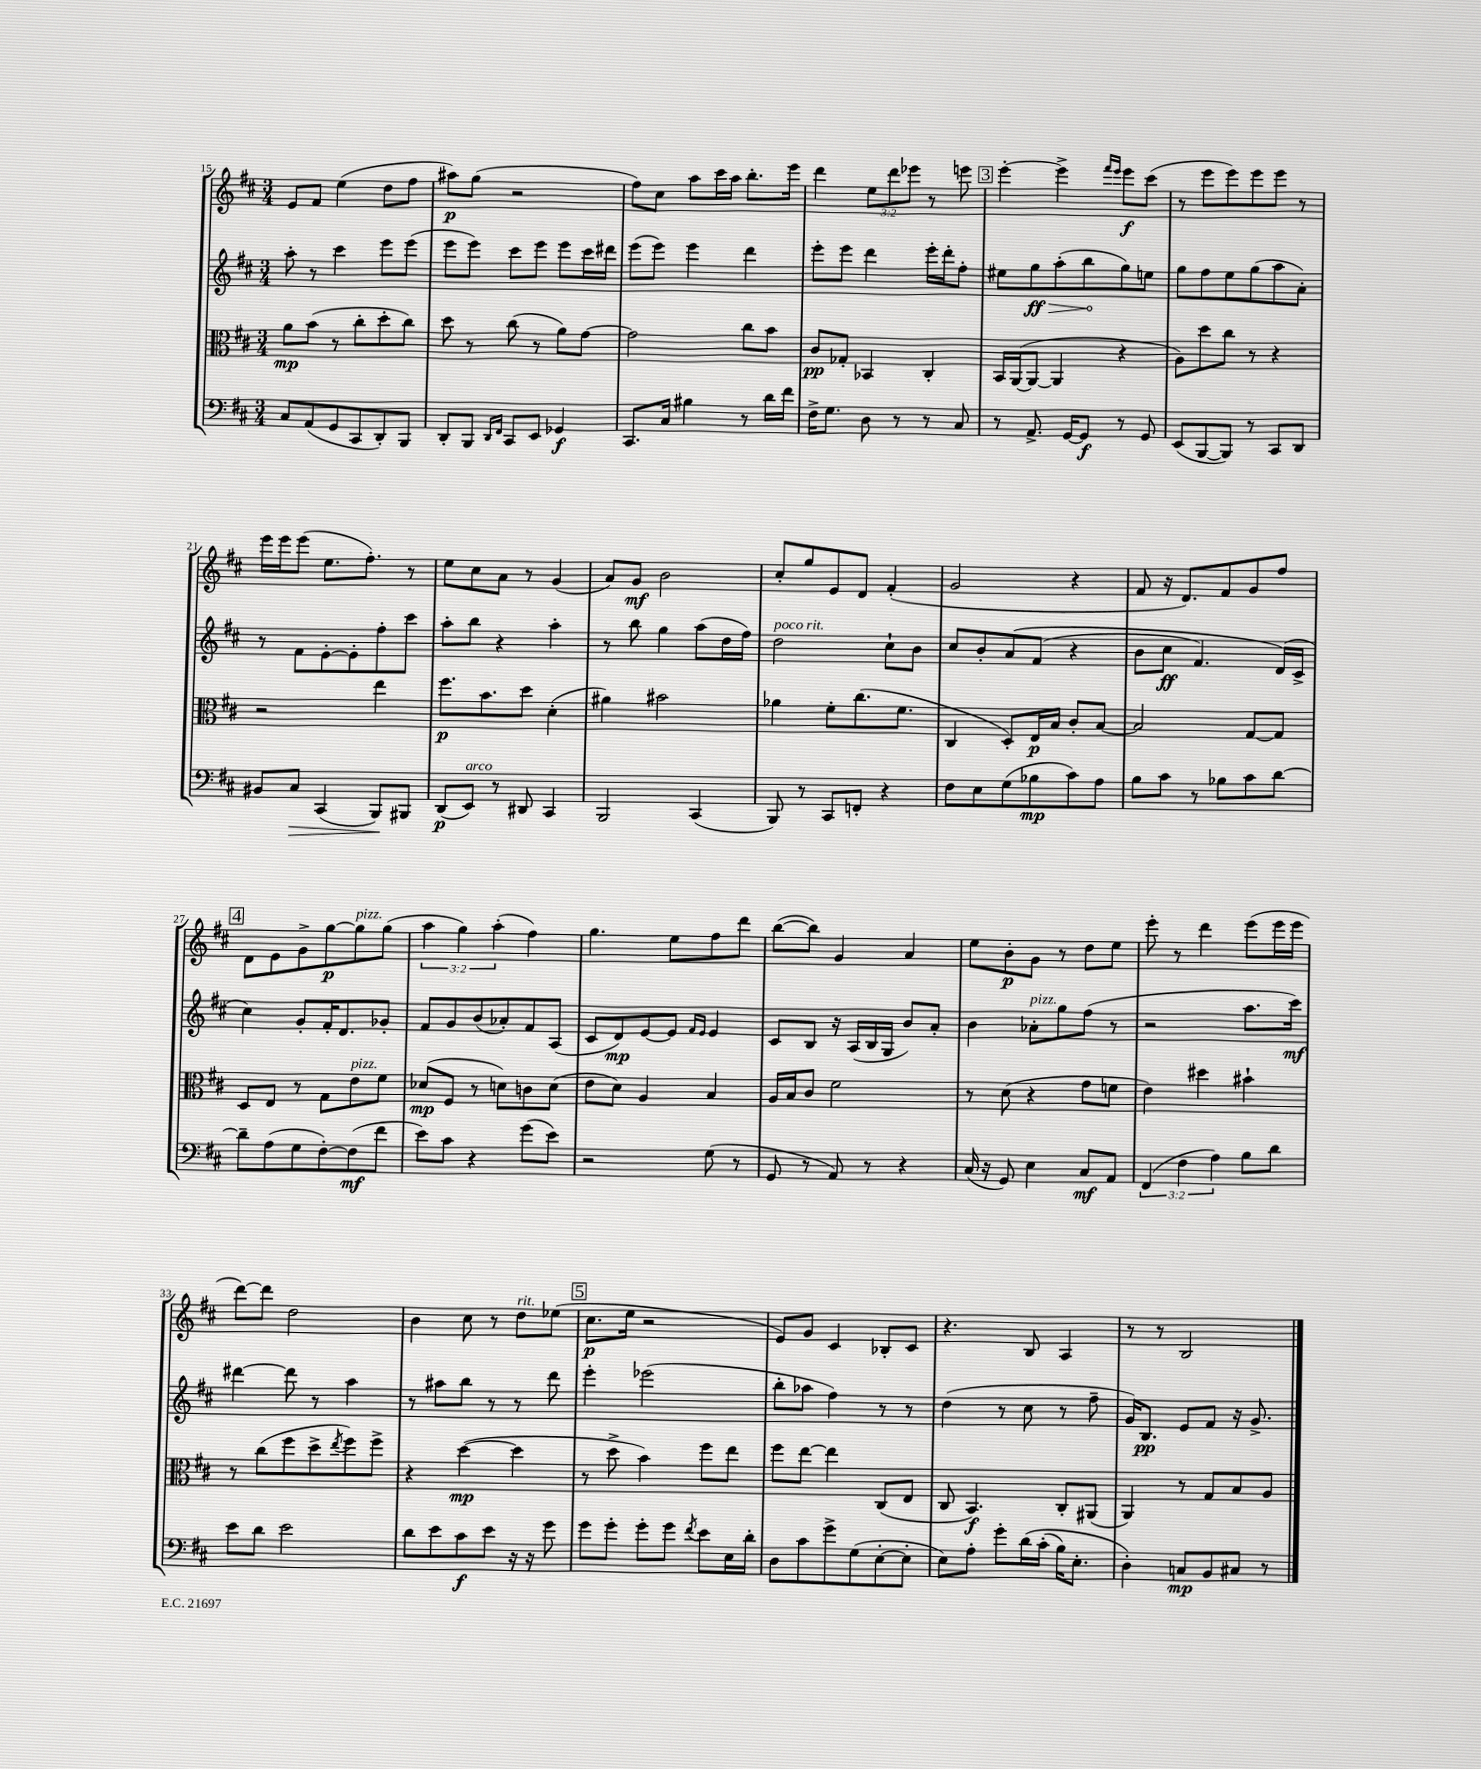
<<
\new StaffGroup <<
\new Staff = "s0" {
    \clef treble \key d \major \numericTimeSignature \time 3/4 \override Staff.TupletNumber.text = #tuplet-number::calc-fraction-text
    e'8 fis'8 e''4( d''8 fis''8 |
    ais''8\p) g''8( r2 |
    fis''8) cis''8 a''8 cis'''16 a''16 b''8.-. e'''16 |
    d'''4 \tuplet 3/2 { e''8 d'''8 ees'''8 } r8 e'''8 |
    \mark \markup { \box "3" } e'''4~-. e'''4-> \grace { fis'''16 e'''16 } e'''8\f cis'''8( |
    r8 e'''8 e'''8) e'''8 e'''8 r8 |
    e'''16 e'''16 e'''8( e''8. fis''8.-.) r8 |
    e''8 cis''8 a'8 r8 g'4( |
    a'8) g'8\mf b'2 |
    cis''8-. g''8 e'8 d'8 fis'4-.( |
    g'2 r4 |
    fis'8 r16 d'8.) fis'8 g'8 fis''8 |
    \mark \markup { \box "4" } d'8 e'8 g'8-> g''8~\p g''8^\markup { \italic "pizz." } g''8( |
    \tuplet 3/2 { a''4 g''4) a''4-.( } fis''4) |
    g''4. e''8 fis''8 d'''8 |
    b''8~( b''8) g'4 a'4 |
    e''8 b'8-.\p g'8 r8 d''8 e''8 |
    e'''8-. r8 d'''4 e'''8( e'''16 e'''16 |
    d'''8~) d'''8 d''2 |
    b'4 cis''8 r8 d''8^\markup { \italic "rit." } ees''8( |
    \mark \markup { \box "5" } cis''8.\p e''16 r2 |
    e'8) g'8 cis'4 bes8-. cis'8 |
    r4. b8 a4 |
    r8 r8 b2 \bar "|." |
}
\new Staff = "s1" {
    \clef treble \key d \major \numericTimeSignature \time 3/4
    a''8-. r8 cis'''4 e'''8 e'''8( |
    e'''8 e'''8) cis'''8 e'''8 e'''8 cis'''16 dis'''16 |
    e'''8( e'''8) e'''4 d'''4 |
    e'''8-. e'''8 d'''4 e'''16-. d'''16-. fis''8-. |
    \mark \markup { \box "3" } eis''8 \once \override Hairpin.circled-tip = ##t g''8\ff\> a''8-.( b''8\! g''8) e''8 |
    g''8 fis''8 e''8 g''8( a''8 a'8-.) |
    r8 fis'8 e'8~-. e'8-. fis''8-. cis'''8 |
    a''8-. b''8 r4 a''4-. |
    r8 b''8 g''4 a''8( d''16 fis''16) |
    d''2^\markup { \italic "poco rit." } cis''8-! b'8 |
    cis''8 b'8-. a'8\( fis'8( r4 |
    b'8 cis''8\ff fis'4.) d'16(\) cis'16-> |
    \mark \markup { \box "4" } cis''4) g'8-. fis'16-. d'8. ges'8-. |
    fis'8 g'8 b'8( aes'8-.) fis'8 a8( |
    cis'8 d'8\mp) e'8~ e'8 \grace { fis'16 e'16 } e'4 |
    cis'8 b8 r16 a16( b16 g16 b'8) a'8-. |
    b'4 aes'8-.^\markup { \italic "pizz." } g''8 fis''8( r8 |
    r2 a''8. cis'''16\mf) |
    dis'''4~ dis'''8 r8 a''4 |
    r8 ais''8 b''8 r8 r8 d'''8 |
    \mark \markup { \box "5" } e'''4-. ees'''2( |
    b''8-. aes''8 fis''4) r8 r8 |
    d''4( r8 cis''8 r8 fis''8-- |
    g'16) b8.\pp e'8 fis'8 r16 g'8.-> \bar "|." |
}
\new Staff = "s2" {
    \clef alto \key d \major \numericTimeSignature \time 3/4
    a'8\mp b'8( r8 cis''8-. d''8-. cis''8) |
    d''8 r8 cis''8( r8 a'8) g'8~ |
    g'2 cis''8 b'8 |
    cis'8\pp ges8-. bes,4 cis4-. |
    \mark \markup { \box "3" } b,16 a,16~( a,8~ a,4 r4 |
    a8) d''8 cis''8 r8 r4 |
    r2 e''4 |
    fis''8.\p b'8. d''8 d'4-.( |
    ais'4) bis'2 |
    aes'4 fis'8-. cis''8.( fis'8. |
    cis4 d8-.) e16\p b16 cis'8-. b8~ |
    b2 g8~ g8 |
    \mark \markup { \box "4" } d8 e8 r8 g8 e'8^\markup { \italic "pizz." } fis'8 |
    des'8\mp( fis8 r8 d'8) c'8 d'8( |
    e'8 d'8) a4 b4 |
    a16 b16 cis'8 fis'2 |
    r8 d'8( r4 g'8 f'8 |
    e'4) dis''4 bis'4-! |
    r8 cis''8( fis''8 d''8-> \acciaccatura { e''8 } fis''8) fis''8-> |
    r4 d''4~\mp( d''4 |
    \mark \markup { \box "5" } r8 d''8-> b'4) fis''8 e''8 |
    fis''8 e''8~ e''4 cis8( e8 |
    cis8 b,4.\f) cis8-. ais,8( |
    a,4) r8 g8 b8 a8 \bar "|." |
}
\new Staff = "s3" {
    \clef bass \key d \major \numericTimeSignature \time 3/4 \override Staff.TupletNumber.text = #tuplet-number::calc-fraction-text
    cis8 a,8( g,8 cis,8 d,8-.) b,,8 |
    d,8-. b,,8 \grace { d,16 fis,16 } cis,8 e,8 ges,4\f |
    cis,8. cis16 bis4 r8 d'16 fis'16 |
    fis16-> g8. d8 r8 r8 cis8 |
    \mark \markup { \box "3" } r8 a,8.-> g,16~ g,8\f r8 g,8 |
    e,8( b,,8~ b,,8) r8 cis,8 d,8 |
    bis,8 cis8\> cis,4( b,,8\!) bis,,8 |
    d,8\p( e,8^\markup { \italic "arco" }) r8 dis,8 cis,4 |
    b,,2 cis,4( |
    b,,8) r8 cis,8 f,8-. r4 |
    fis8 e8 g8( bes8\mp cis'8) a8 |
    b8 cis'8 r8 bes8 cis'8 d'8~ |
    \mark \markup { \box "4" } d'8-- a8( g8 fis8~-.) fis8\mf( fis'8 |
    e'8) cis'8 r4 g'8( e'8) |
    r2 g8( r8 |
    g,8 r8 a,8) r8 r4 |
    cis16( r16 g,8) e4 cis8\mf a,8 |
    \tuplet 3/2 { fis,4( fis4 a4) } b8 d'8 |
    e'8 d'8 e'2 |
    d'8 e'8 cis'8\f e'8 r16 r16 g'8 |
    \mark \markup { \box "5" } g'8 g'8-. g'8-. g'8 \acciaccatura { fis'8 } e'8 e16 d'16-. |
    d8 cis'8 g'8-> g8( e8~-. e8-. |
    e8) a8-. g'8-. d'16\( cis'16-.( b16) e8.-. |
    d4-.\) c8\mp b,8 cis8 r8 \bar "|." |
}
>>
>>
\layout { \context { \Score currentBarNumber = #15 } }
